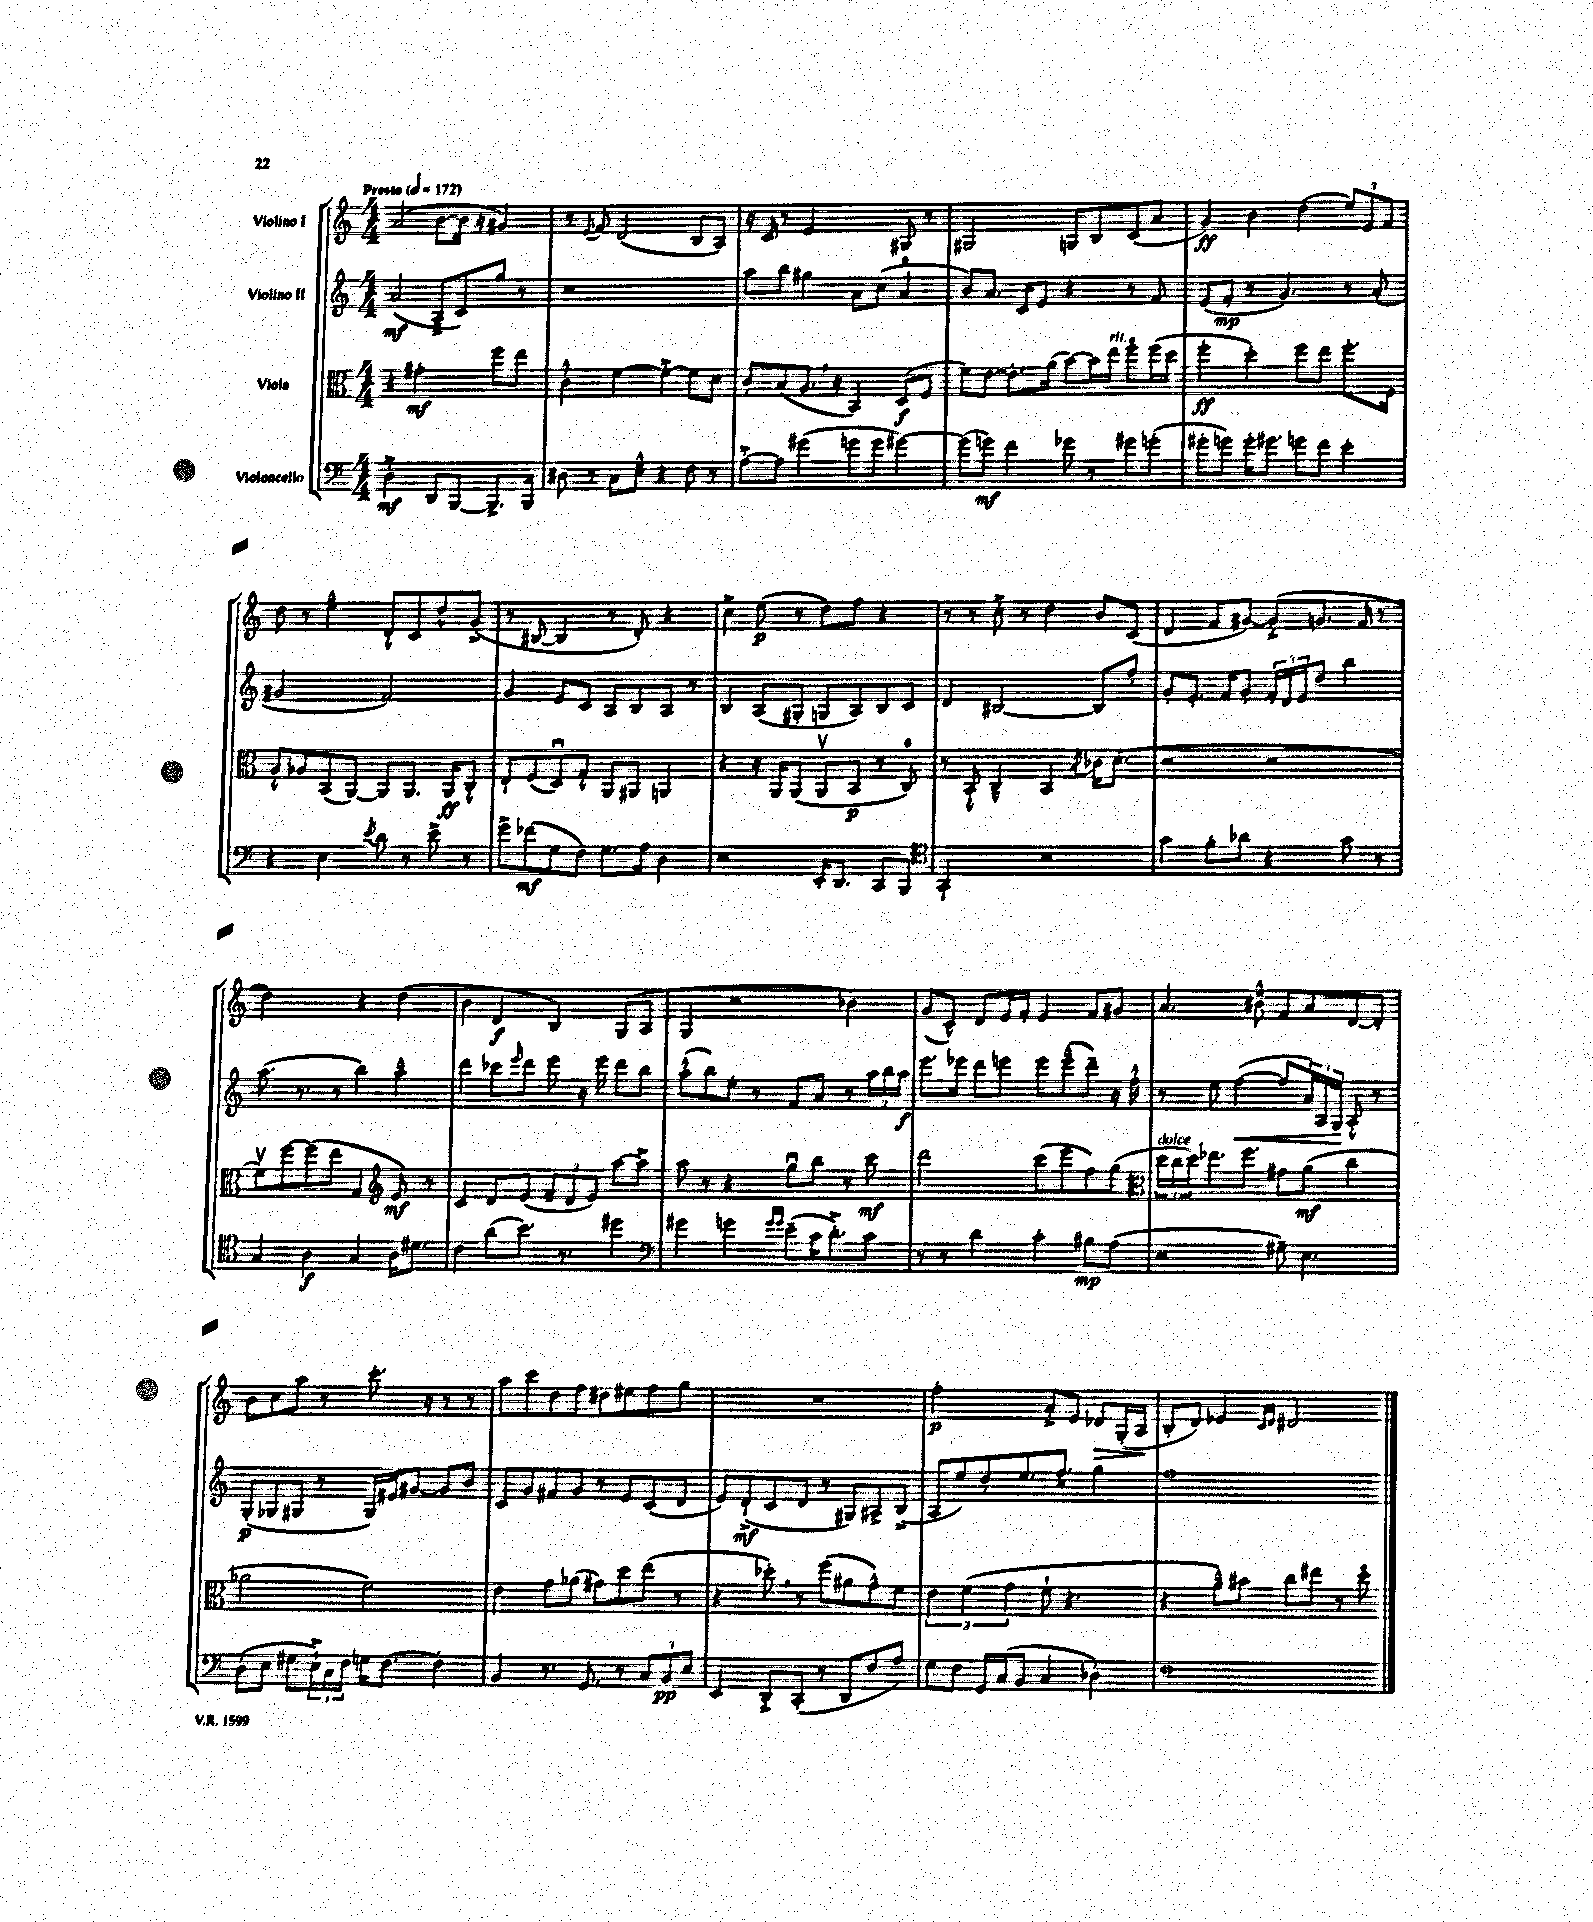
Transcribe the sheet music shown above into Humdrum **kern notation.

**kern	**kern	**kern	**kern
*staff4	*staff3	*staff2	*staff1
*clefF4	*clefC3	*clefG2	*clefG2
*k[]	*k[]	*k[]	*k[]
*M4/4	*M4/4	*M4/4	*M4/4
*MM172	*MM172	*MM172	*MM172
2D'^	4r	(2a	(2a
.	2g#'	.	.
8DD	.	8A~^	[8b
[8BBB	.	8c)	16b]
.	.	.	16r
8.BBB^]	8ff	8gg	4g#)
.	8ee	8r	.
16BBB	.	.	.
=	=	=	=
8D#	4c'^^	1r	8r
.	.	.	8qqe
8r	.	.	8f
8C	[4f	.	(2d
8E~^^	.	.	.
4r	4f'^_	.	.
8F	8f]	.	8B
8r	8d	.	8A)
=	=	=	=
[8A'^	8c'	8aa	16r
.	.	.	16c
8A]	(8B	8bb	8r
(4g#	8.A	4gg#	2e
.	16r	.	.
8g	4BB)	8a	.
8g	.	(8cc	.
[4g#)	(8D	4a	8G#
.	8F	.	8r
=	=	=	=
(8g#]	8f)	8b)	2G#
8g)	[8e	8.a	.
4f	8.e']	.	.
.	.	16c	.
.	.	8e	.
.	(16a	.	.
8g-	[8b)	4r	8G
8r	16b]	.	8B
.	16ee	.	.
8g#	8ffo	8r	(8c
(8g'	(16ff	8f	8a
.	16dd	.	.
=	=	=	=
8g#'	4ff'	(8e	4g)
8g)	.	8f'	.
16g'	4dd')	8r	4b
8.g#	.	.	.
.	.	4.g)	.
8g	8ff	.	(4dd
8f	8ee	.	.
4e'	8.ff'	8r	12ee)
.	.	.	12e
.	.	(8a'	.
.	.	.	12f
.	16F	.	.
=	=	=	=
4r	8A'^^	2g#	8dd
.	8A-	.	8r
4E	(8BB	.	4ee~^^
.	[8AA)	.	.
8qe	.	.	.
8d	8AA]	2f)	8d'^^
8r	8.AA	.	8c
8e^	.	.	8dd^^
.	16AA	.	.
8r	8C'^^	.	(8g^
=	=	=	=
8g^	8E`	4g	8r
(8f-	(8F	.	[8B#
8G	8Du)	8e	4B#]
8F)	8G'^^	8c	.
8.G	8AA	8A	8r
.	8AA#	8B	8d')
16A	.	.	.
4D	4AA	8A	4r
.	.	8r	.
=	=	=	=
2r	4r	4B	4cc^
.	16r	(8A	(8ee
.	16AA	.	.
.	(8AA	8G#'	8r
16EE'	8AAv	8G	8dd)
8.DD	.	.	.
.	8BB	8A)	8ff
8CC	8r	8B	4r
8BBB	8C)	8c	.
=	=	=	=
*clefC4	*	*	*
2GG`	8r	4d	8r
.	8BB`^^	.	8r
.	4C~^^	[2B#	8cc'^
.	.	.	8r
2r	4BB	.	4dd
.	8qB	.	.
.	16c-	8B#]	8b
.	(8.d	.	.
.	.	8ff'	(8c
=	=	=	=
4g	2r	8g'	4d
.	.	8.e'	.
8f'	.	.	8f
.	.	16f	.
8a-	.	8g'	[8g#)
4r	2r	24f'	(8g#'^]
.	.	24d	.
.	.	24e	.
.	.	8dd	8.g
8g	.	4bb	.
.	.	.	16f
8r	.	.	8r
=	=	=	=
4G	8fv)	(8.aa	2dd)
.	[8ff	.	.
.	.	8.r	.
4A	(8ff]	.	.
.	8ee	8r	.
4G	4G	4bb)	4r
*	*clefG2	*	*
16A	8e)	4aa~^^	(4dd
8.d#	.	.	.
.	8r	.	.
=	=	=	=
4c	4c	4ddd	4b
(8a	8d	8ccc-	4d
.	.	16qqeee	.
8.b)	(8e	8ddd	.
.	12f~	8eee	4B)
8.r	.	.	.
.	12d	.	.
.	.	16r	.
.	12e)	.	.
.	.	16eee	.
4dd#	[8aa	8ddd	(8G
.	8aa^]	8bb	8A
=	=	=	=
*clefF4	*	*	*
4g#	8aa	(8aa'^^	4G
.	8r	8bb)	.
4g	4r	8ee'	2r
.	.	8r	.
16qqg	.	.	.
16qqg	.	.	.
(8e~	8ggu	8f	.
16c	8bb	8a	.
8.d'^)	.	.	.
.	8r	8r	4b-)
8c	8ccc	24aa	.
.	.	24bb	.
.	.	24aa	.
=	=	=	=
8r	2ddd	8.eee	(8g
8r	.	.	8c^^)
.	.	16eee-	.
4d	.	8ddd	8d
.	.	8eee	16e
.	.	.	16f'
4c'	(8ccc	8eee	4e
.	8eee	(8eee~^^	.
8B#	8ff)	8ddd~)	8f
(8A	(8gg	16r	8g#
.	.	16ff'^^	.
=	=	=	=
*	*clefC3	*	*
2r	24dd	8r	4.a
.	24cc	.	.
.	24dd)	.	.
.	8.ee-	8ee	.
.	.	([4ff	.
.	8.ff	.	.
.	.	.	8b#~^^
8G#~)	8g#	8ff]	8f
4.E	(8a	24a)	8a
.	.	24A	.
.	.	24G	.
.	4cc	8A'^^	[8d
.	.	8r	8d']
=	=	=	=
(8D'	2a-	(8G'	8b
8E	.	8G-	8cc
8G#	.	8G#	8aa
24E`^)	.	8r	8r
24C	.	.	.
24F	.	.	.
16G	2f)	16G#)	8.ccc'
[8.F	.	16e#	.
.	.	[8g#	.
.	.	.	16r
4F']	.	8g#]	8r
.	.	8b	8r
=	=	=	=
4BB	4e	8c	8aa
.	.	8g	8ccc
8.r	8g	8f#	8dd
.	(8a-	8g	8ff
8.GG	.	.	.
.	8g#)	8r	8dd#
8r	8dd	8e	8ee#
12C	(8ee	(8c	8ff
12BB	.	.	.
.	8r	8d	8gg
12E	.	.	.
=	=	=	=
4EE	4r	8e)	1r
.	.	(8d`^	.
8DD'^	8dd-')	8c	.
(8CC'	8r	8d	.
8r	(8ff	8r	.
8DD	8a#	8G#)	.
8F	8g^^)	8A#^	.
8A)	8f	(8B^	.
=	=	=	=
8G	6e	8A	2ff'
8F	.	8ee)	.
.	(6f	.	.
16GG	.	8dd'	.
(16C	.	.	.
.	6g	.	.
8BB	.	8.ee	.
4C	8f`	.	8a'^
.	.	8.ff~	.
.	4.r	.	8e
4D-')	.	4gg	8d-
.	.	.	(16G'
.	.	.	16A
=	=	=	=
1F	4r	1ff	8B'
.	.	.	8d)
.	8a~^^)	.	4e-
.	8b#	.	.
.	.	.	16qqc
.	.	.	16qqd
.	8cc	.	2d#
.	8ee#	.	.
.	8r	.	.
.	8ddo	.	.
==	==	==	==
*-	*-	*-	*-
